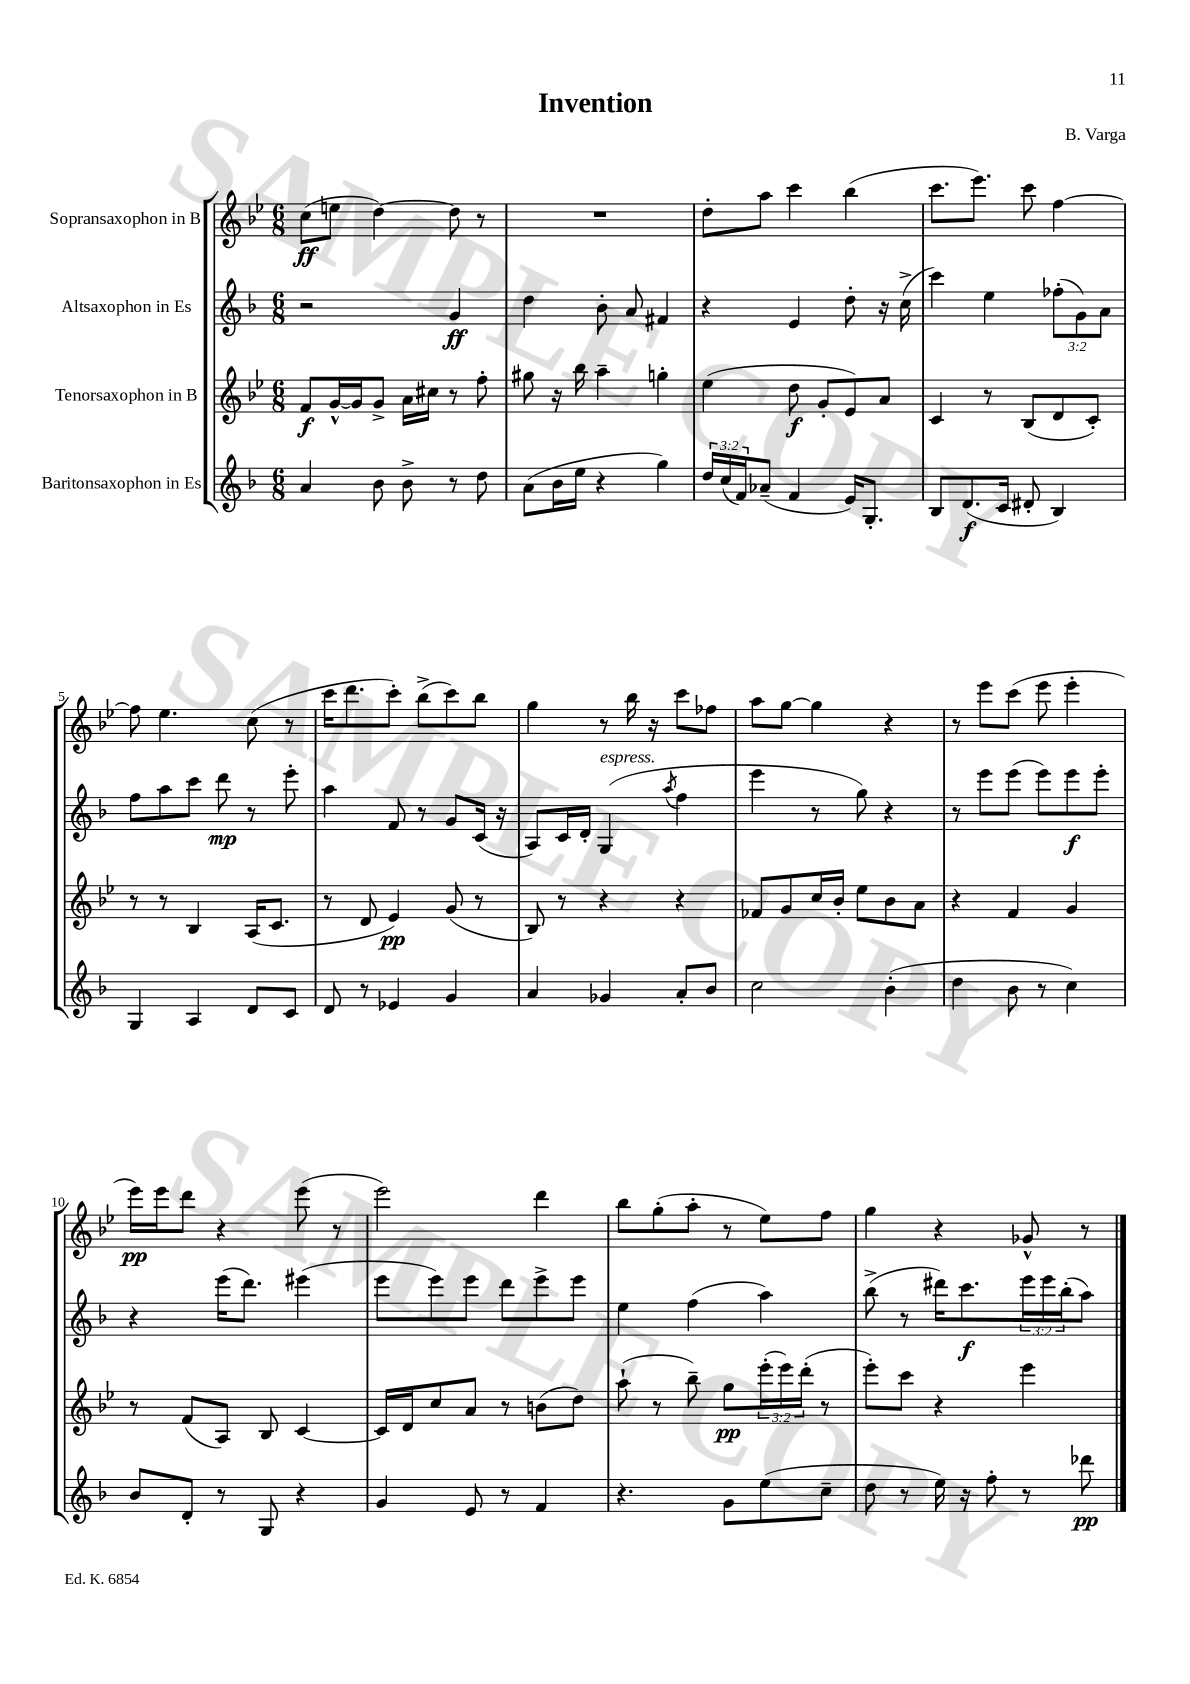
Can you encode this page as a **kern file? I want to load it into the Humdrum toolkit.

**kern	**dynam	**kern	**dynam	**kern	**dynam	**kern	**dynam
*part4	*part4	*part3	*part3	*part2	*part2	*part1	*part1
*staff4	*staff4	*staff3	*staff3	*staff2	*staff2	*staff1	*staff1
*I"Baritonsaxophon in Es	*	*I"Tenorsaxophon in B	*	*I"Altsaxophon in Es	*	*I"Sopransaxophon in B	*
*clefG2	*	*clefG2	*	*clefG2	*	*clefG2	*
*k[b-]	*	*k[b-e-]	*	*k[b-]	*	*k[b-e-]	*
*M6/8	*	*M6/8	*	*M6/8	*	*M6/8	*
=1	=1	=1	=1	=1	=1	=1	=1
4a/	.	8f/L	f	2r	.	(8cc\L	ff
.	.	[16g^^/L	.	.	.	8een\J	.
.	.	16g/J]	.	.	.	.	.
8b-\	.	8g^/J	.	.	.	[4dd\)	.
8b-^\	.	16a\LL	.	.	.	.	.
.	.	16cc#X\JJ	.	.	.	.	.
8r	.	8r	.	4g/	ff	8dd\]	.
8dd\	.	8ff'\	.	.	.	8r	.
=2	=2	=2	=2	=2	=2	=2	=2
(8a\L	.	8gg#X\	.	4dd\	.	2.r	.
16b-\L	.	16r	.	.	.	.	.
16ee\JJ	.	16bb-\	.	.	.	.	.
4r	.	4aa~\	.	8b-'\	.	.	.
.	.	.	.	8a/	.	.	.
4gg\)	.	4ggn'\	.	4f#X/	.	.	.
=3	=3	=3	=3	=3	=3	=3	=3
24dd/LL	.	(4ee-\	.	4r	.	8dd'\L	.
(24cc/	.	.	.	.	.	.	.
24f/J)	.	.	.	.	.	.	.
(8a-X~/J	.	.	.	.	.	8aa\J	.
4f/	.	8dd\	f	4e/	.	4ccc\	.
.	.	8g'/L	.	.	.	.	.
16e/KL)	.	8e-/)	.	8dd'\	.	(4bb-\	.
8.G'/J	.	.	.	.	.	.	.
.	.	8a/J	.	16r	.	.	.
.	.	.	.	(16cc^\	.	.	.
=4	=4	=4	=4	=4	=4	=4	=4
8B-/L	.	4c/	.	4ccc\)	.	8.ccc\L	.
(8.d/	f	.	.	.	.	.	.
.	.	.	.	.	.	8.eee-\J)	.
.	.	8r	.	4ee\	.	.	.
16c/Jk	.	.	.	.	.	.	.
8d#X'/	.	(8B-/L	.	.	.	8ccc\	.
4B-/)	.	8d/	.	(12ff-X'\L	.	[4ff\	.
.	.	.	.	12g\)	.	.	.
.	.	8c'/J)	.	.	.	.	.
.	.	.	.	12a\J	.	.	.
!!LO:LB:g=z
=5	=5	=5	=5	=5	=5	=5	=5
4G/	.	8r	.	8ff\L	.	8ff\]	.
.	.	8r	.	8aa\	.	4.ee-\	.
4A/	.	4B-/	.	8ccc\J	.	.	.
.	.	.	.	8ddd\	mp	.	.
8d/L	.	(16A/KL	.	8r	.	(8cc\	.
.	.	8.c/J	.	.	.	.	.
8c/J	.	.	.	8eee'\	.	8r	.
=6	=6	=6	=6	=6	=6	=6	=6
8d/	.	8r	.	4aa\	.	16ccc\KL	.
.	.	.	.	.	.	8.ddd\	.
8r	.	8d/	.	.	.	.	.
4e-X/	.	4e-/)	pp	8f/	.	8ccc'\J)	.
.	.	.	.	8r	.	(8bb-^\L	.
4g/	.	(8g/	.	8g/L	.	8ccc\)	.
.	.	8r	.	(16c/Jk	.	8bb-\J	.
.	.	.	.	16r	.	.	.
=7	=7	=7	=7	=7	=7	=7	=7
4a/	.	8B-/)	.	8A/L)	.	4gg\	.
.	.	8r	.	16c/L	.	.	.
.	.	.	.	16d'/JJ	.	.	.
!	!	!	!	!LO:TX:a:i:t=espress.	!	!	!
4g-X/	.	4r	.	(4G/	.	8r	.
.	.	.	.	.	.	16bb-\	.
.	.	.	.	.	.	16r	.
.	.	.	.	8qaa/	.	.	.
8a'/L	.	4r	.	4ff\	.	8ccc\L	.
8b-/J	.	.	.	.	.	8ff-X\J	.
=8	=8	=8	=8	=8	=8	=8	=8
2cc\	.	8f-X/L	.	4eee\	.	8aa\L	.
.	.	8g/	.	.	.	[8gg\J	.
.	.	16cc/L	.	8r	.	4gg\]	.
.	.	16b-'/JJ	.	.	.	.	.
.	.	8ee-\L	.	8gg\)	.	.	.
(4b-'\	.	8b-\	.	4r	.	4r	.
.	.	8a\J	.	.	.	.	.
=9	=9	=9	=9	=9	=9	=9	=9
4dd\	.	4r	.	8r	.	8r	.
.	.	.	.	8eee\L	.	8eee-\L	.
8b-\	.	4f/	.	(8eee\J	.	(8ccc\J	.
8r	.	.	.	8eee\L)	.	8eee-\	.
4cc\)	.	4g/	.	8eee\	f	4eee-'\	.
.	.	.	.	8eee'\J	.	.	.
!!LO:LB:g=z
=10	=10	=10	=10	=10	=10	=10	=10
8b-/L	.	8r	.	4r	.	16eee-\LL)	pp
.	.	.	.	.	.	16eee-\J	.
8d'/J	.	(8f/L	.	.	.	8ddd\J	.
8r	.	8A/J)	.	(16eee\KL	.	4r	.
.	.	.	.	8.ddd\J)	.	.	.
8G/	.	8B-/	.	.	.	.	.
4r	.	[4c/	.	(4eee#X\	.	(8eee-\	.
.	.	.	.	.	.	8r	.
=11	=11	=11	=11	=11	=11	=11	=11
4g/	.	16c/LL]	.	8eee\L	.	2eee-\)	.
.	.	16d/J	.	.	.	.	.
.	.	8cc/	.	8eee\)	.	.	.
8e/	.	8a/J	.	8eee\J	.	.	.
8r	.	8r	.	8ddd\L	.	.	.
4f/	.	(8bn\L	.	8eee^\	.	4ddd\	.
.	.	8dd\J)	.	8eee\J	.	.	.
=12	=12	=12	=12	=12	=12	=12	=12
4.r	.	(8aa`\	.	4ee\	.	8bb-\L	.
.	.	8r	.	.	.	(8gg'\	.
.	.	8bb-~\)	.	(4ff\	.	8aa'\J	.
8g\L	.	8gg\L	pp	.	.	8r	.
(8ee\	.	(24eee-'\L	.	4aa\)	.	8ee-\L)	.
.	.	24eee-\)	.	.	.	.	.
.	.	(24ddd'\JJ	.	.	.	.	.
8cc~\J	.	8r	.	.	.	8ff\J	.
=13	=13	=13	=13	=13	=13	=13	=13
8dd\	.	8eee-'\L)	.	(8bb-^\	.	4gg\	.
8r	.	8ccc\J	.	8r	.	.	.
16ee\)	.	4r	.	16ddd#X\KL)	.	4r	.
16r	.	.	.	8.ccc\	f	.	.
8ff'\	.	.	.	.	.	.	.
8r	.	4eee-\	.	24eee\L	.	8g-X^^/	.
.	.	.	.	24eee\	.	.	.
.	.	.	.	(24bb-'\J	.	.	.
8ddd-X\	pp	.	.	8aa\J)	.	8r	.
==	==	==	==	==	==	==	==
*-	*-	*-	*-	*-	*-	*-	*-
